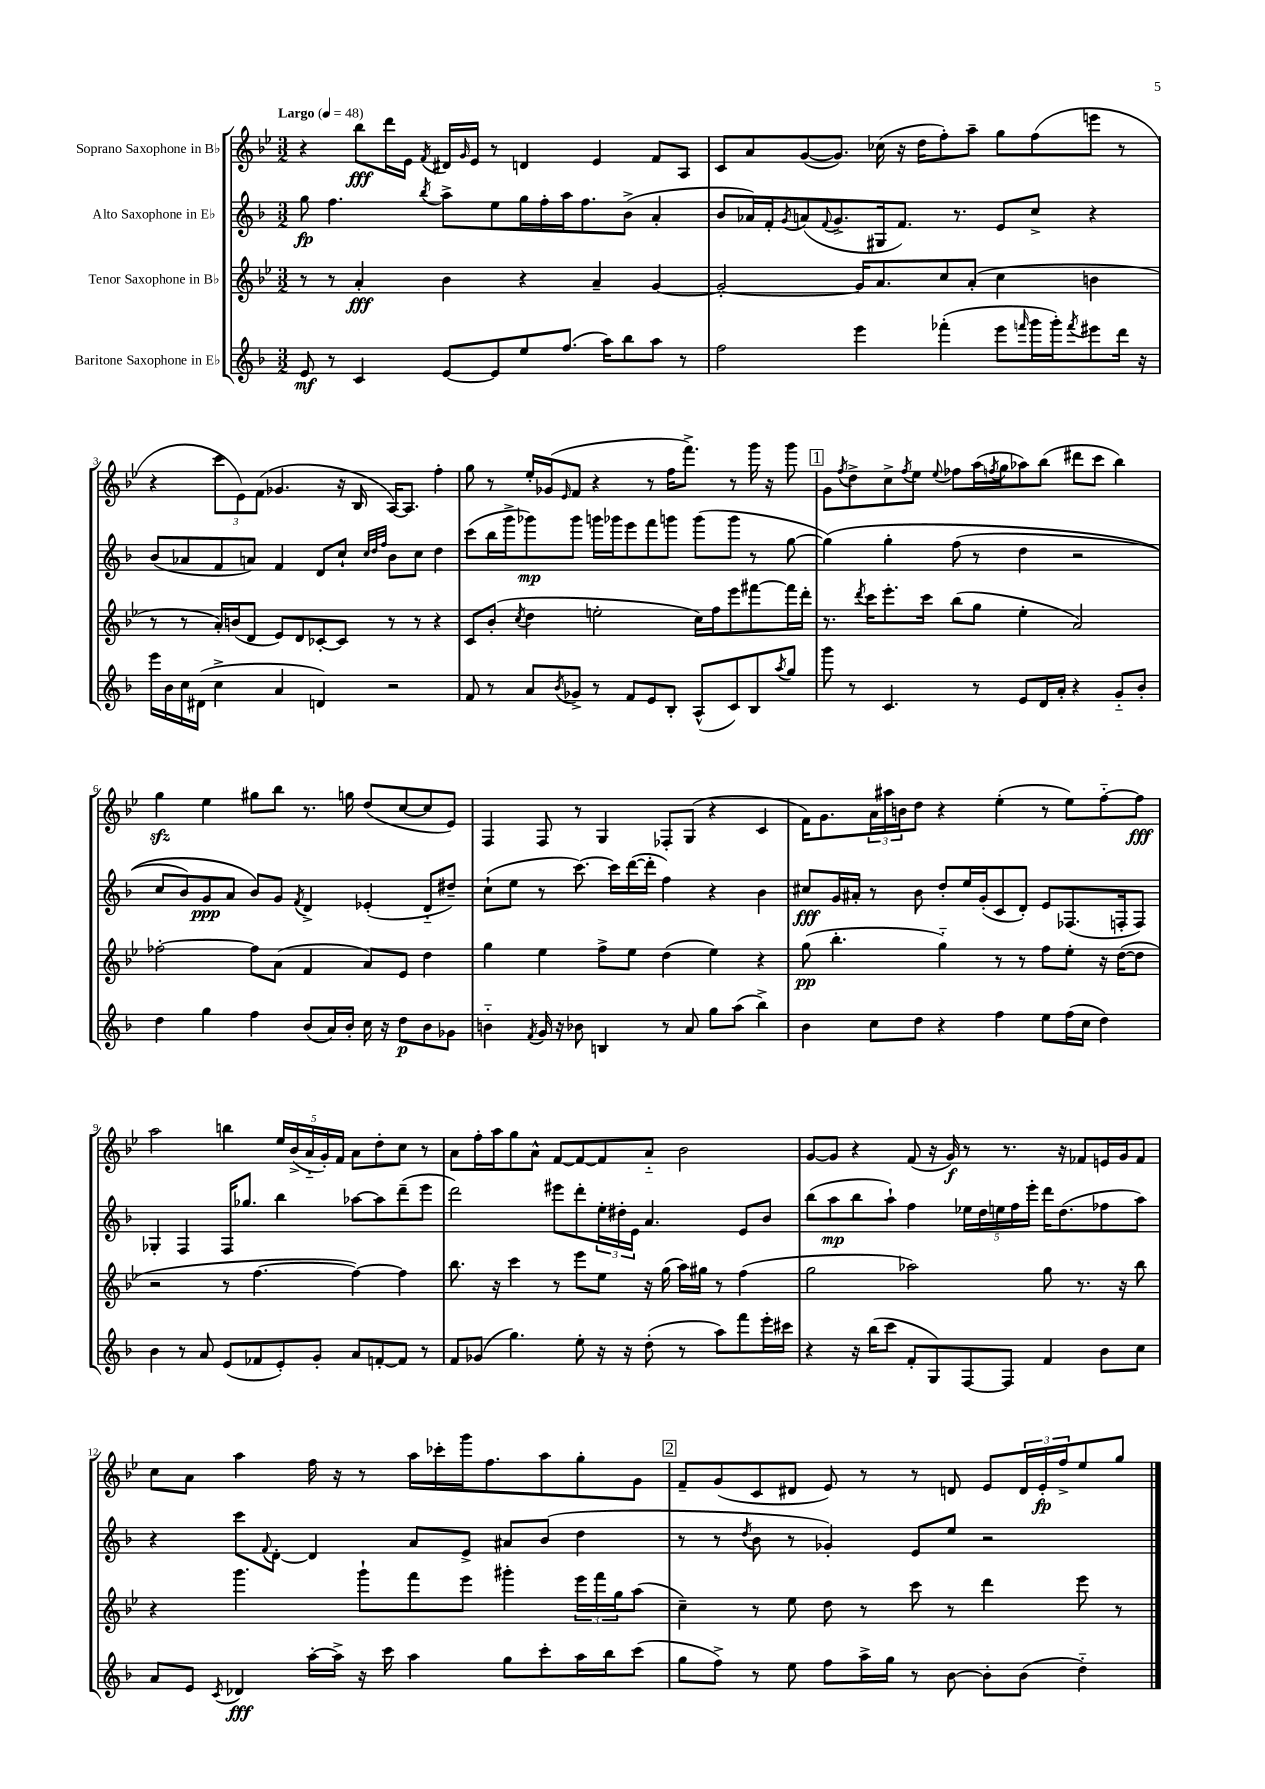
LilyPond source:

<<
\new StaffGroup <<
\new Staff = "s0" \with { instrumentName = "Soprano Saxophone in Bb" } {
    \clef treble \key bes \major \numericTimeSignature \time 3/2 \tempo "Largo" 4 = 48
    r4 bes''8\fff d'''16 ees'16 \acciaccatura { f'8 } dis'16 \grace { g'16 } ees'16 r8 d'4 ees'4 f'8 a8 |
    c'8 a'8 g'8~( g'8.) ces''16( r16 d''16 f''8-.) a''8-- g''8 f''8( e'''8 r8 |
    r4 \tuplet 3/2 { c'''8 ees'8) f'8( } ges'4. r16 bes16 a16~) a8. f''4-. |
    g''8 r8 ees''16-. ges'16( \grace { ees'16 } f'8 r4 r8 f''16 f'''8.->) r8 g'''16 r16 g'''8 |
    \mark \markup { \box "1" } g'8 \acciaccatura { f''8 } d''8-> c''8-> \acciaccatura { f''8 } ees''8 \appoggiatura { ees''8 } fes''8 a''16( \acciaccatura { f''8 } g''16 aes''8) bes''8( dis'''8 c'''8 bes''4) |
    g''4\sfz ees''4 gis''8 bes''8 r8. g''16 d''8( c''8~ c''8 ees'8) |
    f4 f8 r8 g4 fes8-. g8( r4 c'4 |
    f'16) g'8. \tuplet 3/2 { a'16 ais''16 b'16 } d''8 r4 ees''4-.( r8 ees''8) f''8~-_ f''8\fff |
    a''2 b''4 \tuplet 5/4 { ees''16 bes'16->( a'16-_ g'16-.) f'16 } a'8 d''8-. c''8 r8 |
    a'8 f''16-. a''16 g''8 a'8-^ f'8~ f'8~ f'8 a'8-_ bes'2 |
    g'8~ g'8 r4 f'8( r16 g'16\f) r8 r8. r16 fes'8 e'16 g'16 fes'8 |
    c''8 a'8 a''4 f''16 r16 r8 a''16 ces'''16-. g'''16 f''8. a''8 g''8-. g'8 |
    \mark \markup { \box "2" } f'8-- g'8( c'8 dis'8 ees'8) r8 r8 d'8 ees'8 \tuplet 3/2 { d'16 ees'16-.\fp f''16-> } ees''8 g''8 \bar "|." |
}
\new Staff = "s1" \with { instrumentName = "Alto Saxophone in Eb" } {
    \clef treble \key f \major \numericTimeSignature \time 3/2
    g''8\fp f''4. \acciaccatura { bes''8 } a''8-> e''8 g''16 f''16-. a''16 f''8. bes'8->( a'4-. |
    bes'8 aes'16) f'16-. \acciaccatura { g'8 } a'8( \appoggiatura { f'8 } g'8.-> gis16 f'8.) r8. e'8 c''8-> r4 |
    bes'8( aes'8 f'8 a'8) f'4 d'8 c''8-! \grace { c''32 d''32 f''32 } bes'8 c''8 d''4 |
    c'''8( bes''16 g'''16-> ges'''8\mp) ges'''8 g'''16 ges'''16 e'''8 f'''8 g'''8 g'''8( g'''8 r8 g''8~ |
    \mark \markup { \box "1" } g''4)\( g''4-. f''8( r8 d''4 r2 |
    c''8 bes'8) g'8\ppp a'8 bes'8\) g'8 \acciaccatura { f'8 } d'4-> ees'4-.( d'8-_ dis''8--) |
    c''8-!( e''8 r8 c'''8.~) c'''16 d'''16~( d'''16-. f''4) r4 bes'4 |
    cis''8\fff g'16 ais'16-. r8 bes'8 d''8-. e''16 g'16-.( c'8 d'8-.) e'8 fes8.( f16-. f8) |
    ges4-. f4 f16 ges''8. bes''4 aes''8~ aes''8 d'''8--( e'''8 |
    d'''2) eis'''8 d'''8-. \tuplet 3/2 { e''16-. dis''16-. e'16 } a'4. e'8 bes'8 |
    bes''8( a''8\mp bes''8 a''8-!) f''4 \tuplet 5/4 { ees''16 d''16 e''16 f''16 e'''16-. } d'''16 d''8.( fes''8 a''8) |
    r4 c'''8 \appoggiatura { f'8 } d'8~-. d'4 a'8 e'8-> ais'8 bes'8( d''4 |
    \mark \markup { \box "2" } r8 r8 \acciaccatura { d''8 } bes'8 r8 ges'4-.) e'8 e''8 r2 \bar "|." |
}
\new Staff = "s2" \with { instrumentName = "Tenor Saxophone in Bb" } {
    \clef treble \key bes \major \numericTimeSignature \time 3/2
    r8 r8 a'4-.\fff bes'4 r4 a'4-- g'4~ |
    g'2~-. g'16 a'8. c''8 a'8-.( c''4 b'4 |
    r8 r8 a'16-.) b'16( d'8 ees'8) d'8 ces'8~-. ces'8 r8 r8 r4 |
    c'8 bes'8-.( \acciaccatura { c''8 } d''4 e''2-. c''16) f''16 ees'''8 fis'''8~ fis'''16 d'''16-. |
    \mark \markup { \box "1" } r8. \acciaccatura { d'''8 } c'''16 ees'''8.-. c'''16 bes''8( g''8 ees''4-. a'2) |
    fes''2~-. fes''8 a'8( f'4 a'8) ees'8 d''4 |
    g''4 ees''4 f''8-> ees''8 d''4( ees''4) r4 |
    g''8\pp( bes''4.-. g''4-_) r8 r8 f''8 ees''8-. r16 d''16~( d''8 |
    r2 r8 f''4.~ f''4~) f''4 |
    bes''8. r16 c'''4 r8 ees'''8 ees''8 r16 g''16( a''16) gis''16 r8 f''4( |
    g''2 aes''2) g''8 r8. r16 bes''8 |
    r4 g'''4. g'''8-! f'''8 ees'''8 gis'''4-. \tuplet 3/2 { ees'''16 f'''16 g''16 } a''8( |
    \mark \markup { \box "2" } c''4--) r8 ees''8 d''8 r8 c'''8 r8 d'''4 ees'''8 r8 \bar "|." |
}
\new Staff = "s3" \with { instrumentName = "Baritone Saxophone in Eb" } {
    \clef treble \key f \major \numericTimeSignature \time 3/2
    e'8\mf r8 c'4 e'8~ e'8 e''8 f''8.( a''16) bes''8 a''8 r8 |
    f''2 e'''4 fes'''4-.( e'''8 \grace { f'''16 } g'''16 g'''16-.) \acciaccatura { f'''8 } eis'''8 d'''16 r16 |
    e'''16 bes'16 c''16 dis'16( c''4-> a'4 d'4) r2 |
    f'8 r8 a'8 \acciaccatura { bes'8 } ges'8-> r8 f'8 e'8 bes8-. a8-^( c'8) bes8 \acciaccatura { a''8 } g''8 |
    \mark \markup { \box "1" } g'''8 r8 c'4. r8 e'8 d'16 a'16-. r4 g'8-_ bes'8-. |
    d''4 g''4 f''4 bes'8( a'16) bes'16-. c''16 r16 d''8\p bes'8 ges'8 |
    b'4-_ \acciaccatura { f'8 } g'16 r16 bes'8 b4 r8 a'8 g''8 a''8( bes''4->) |
    bes'4 c''8 d''8 r4 f''4 e''8 f''16( c''16 d''4) |
    bes'4 r8 a'8 e'8( fes'8 e'8-.) g'8-. a'8 f'8~-. f'8 r8 |
    f'8 ges'8( g''4.) e''8-. r16 r16 d''8-.( r8 a''8) f'''8 e'''16-. cis'''16 |
    r4 r16 bes''16( c'''8 f'8-. g8) f8~ f8 f'4 bes'8 c''8 |
    a'8 e'8 \acciaccatura { c'8 } des'4\fff a''16~-. a''16-> r16 c'''16 a''4 g''8 c'''8-. a''16 bes''16 c'''8( |
    \mark \markup { \box "2" } g''8 f''8->) r8 e''8 f''8 a''16-> g''16 r8 bes'8~ bes'8-. bes'8( d''4-_) \bar "|." |
}
>>
>>
